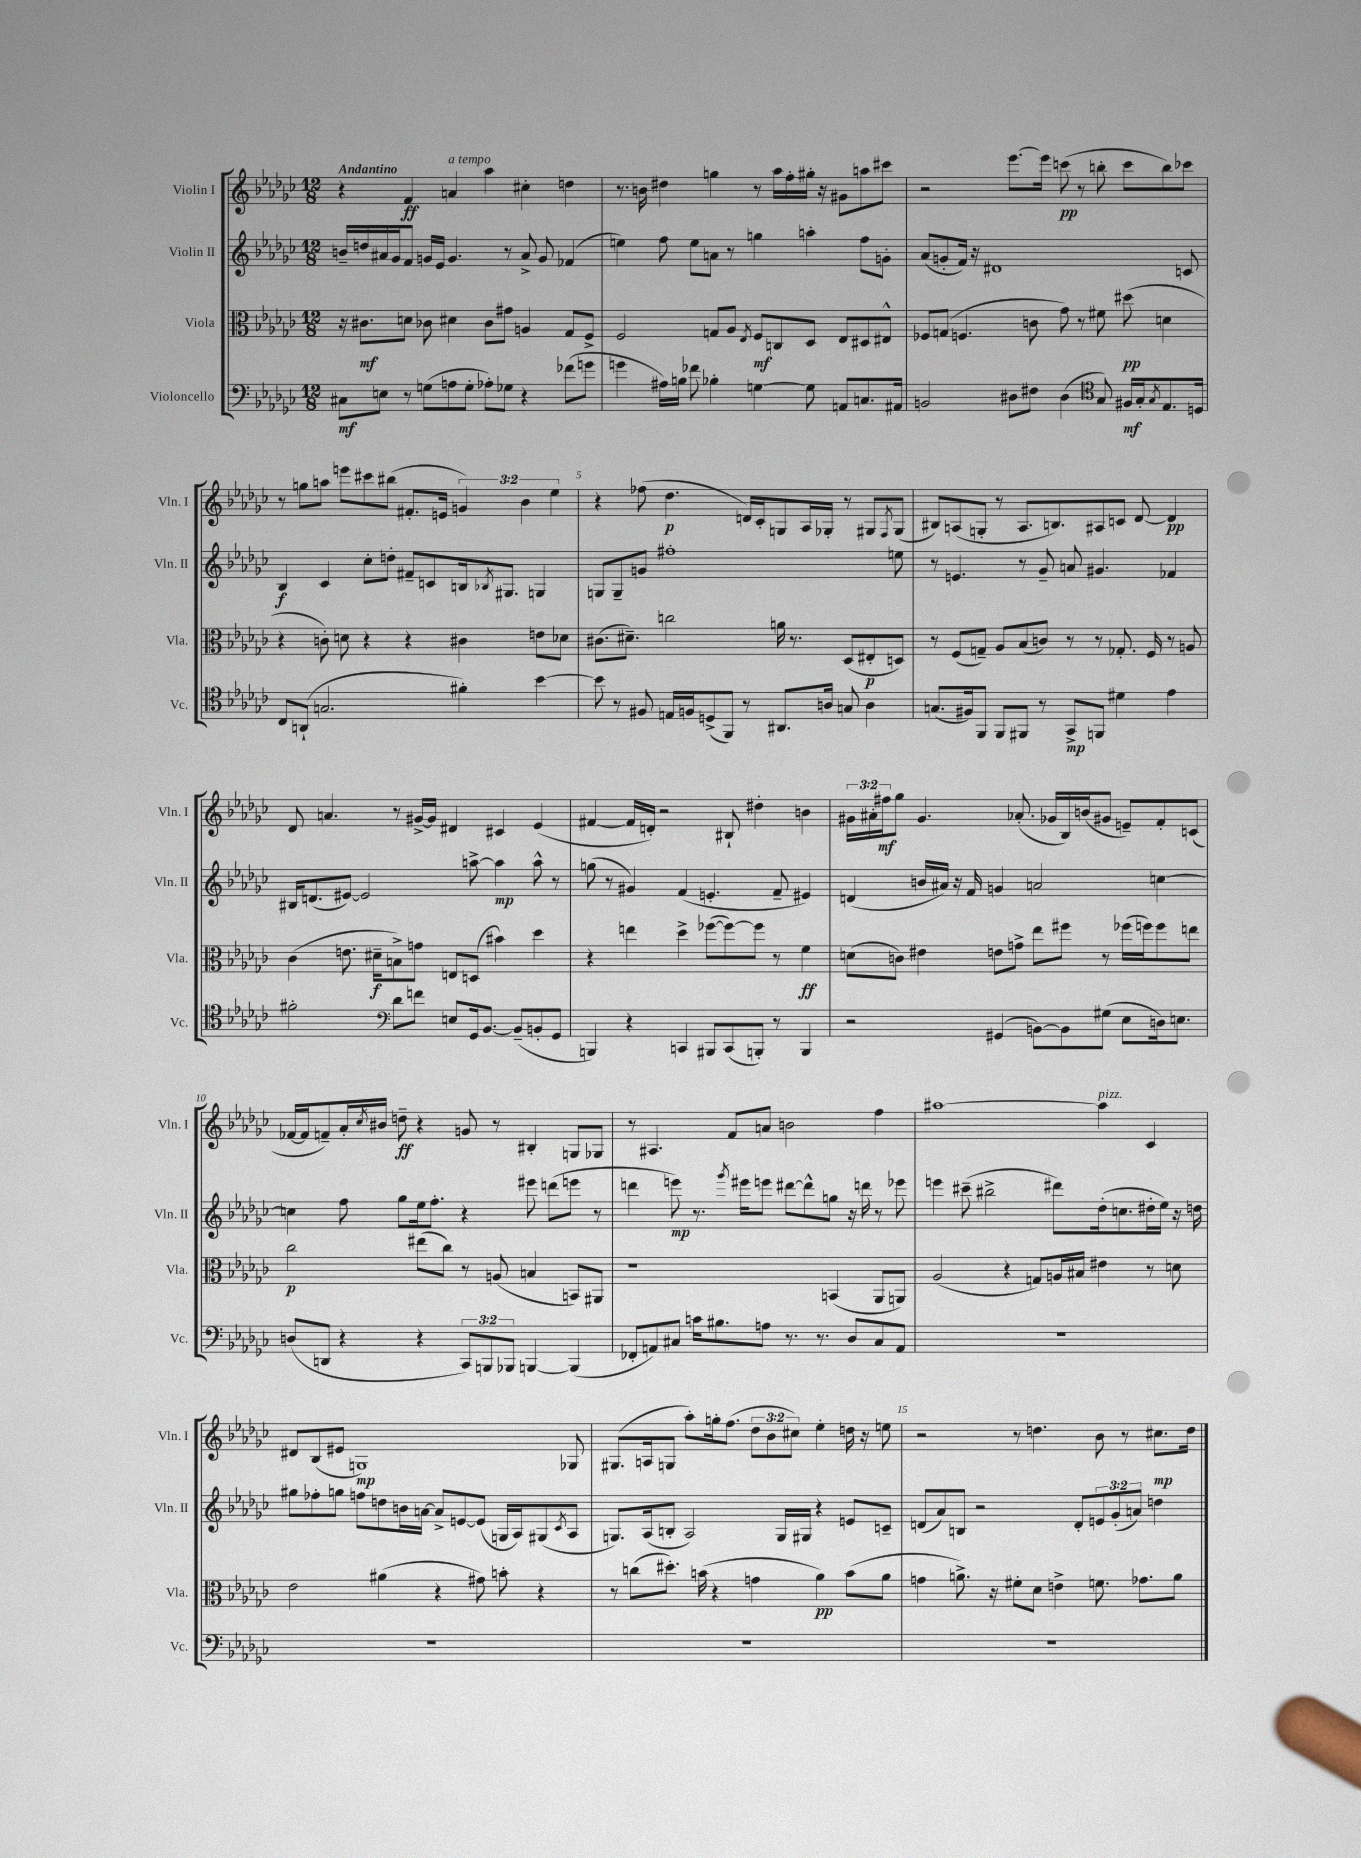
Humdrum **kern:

**kern	**dynam	**kern	**dynam	**kern	**dynam	**kern	**dynam
*part4	*part4	*part3	*part3	*part2	*part2	*part1	*part1
*staff4	*staff4	*staff3	*staff3	*staff2	*staff2	*staff1	*staff1
*I"Violoncello	*	*I"Viola	*	*I"Violin II	*	*I"Violin I	*
*I'Vc.	*	*I'Vla.	*	*I'Vln. II	*	*I'Vln. I	*
*clefF4	*	*clefC3	*	*clefG2	*	*clefG2	*
*k[b-e-a-d-g-c-]	*	*k[b-e-a-d-g-c-]	*	*k[b-e-a-d-g-c-]	*	*k[b-e-a-d-g-c-]	*
*M12/8	*	*M12/8	*	*M12/8	*	*M12/8	*
=1	=1	=1	=1	=1	=1	=1	=1
!	!	!	!	!	!	!LO:TX:a:B:t=Andantino	!
8C#X\L	mf	16r	.	16bn~/LL	.	4r	.
.	.	8.c#X\L	mf	16ddn/	.	.	.
8En\J	.	.	.	16a#X/	.	.	.
.	.	.	.	16g-/J	.	.	.
8r	.	8dn\J	.	8f/J	.	4f/	ff
(8Gn\L	.	8c-X\	.	16gn/LL	.	.	.
.	.	.	.	16e-/JJ	.	.	.
!	!	!	!	!	!	!LO:TX:a:i:t=a tempo	!
8An\	.	4d#X\	.	4.g/	.	4an/	.
8G'\J	.	.	.	.	.	.	.
8A-X'\L)	.	8c-\L	.	.	.	4aa-\	.
8G-X\J	.	8g#X\J	.	8r	.	.	.
4r	.	4An/	.	8a#^/	.	4cc#X'\	.
.	.	.	.	8g/	.	.	.
(8f-X\L	.	8G-/L	.	(4f-X/	.	4ddn\	.
8gn\J	.	8F^/J	.	.	.	.	.
=2	=2	=2	=2	=2	=2	=2	=2
4gn\	.	2F/	.	4een\)	.	8.r	.
.	.	.	.	.	.	16bn\	.
16A#X\LL)	.	.	.	8ff\	.	4dd#X\	.
16Bn\JJ	.	.	.	.	.	.	.
8f-X\	.	.	.	8ee\L	.	.	.
4B-X'\	.	8Gn/L	.	8an\J	.	4ggn\	.
.	.	8A-/J	.	8r	.	.	.
.	.	8qE-/	.	.	.	.	.
[4Gn\	.	8F/L	mf	4ggn\	.	8r	.
.	.	8Cn/	.	.	.	16aa-\LL	.
.	.	.	.	.	.	16ff'\	.
8G\]	.	8D-/J	.	4aan'\	.	16gg#X'\JJ	.
.	.	.	.	.	.	16r	.
8AAn/L	.	8E-/L	.	.	.	8g#X\L	.
8.Cn/	.	8D#X/	.	8ff\L	.	8aan\	.
.	.	8E#X^^/J	.	8gn'\J	.	8ccc#X\J	.
16AA#X/Jk	.	.	.	.	.	.	.
=3	=3	=3	=3	=3	=3	=3	=3
2BBn/	.	8F-X/L	.	(8a-/L	.	2r	.
.	.	(8Gn/J	.	8gn'/	.	.	.
.	.	4.Fn/	.	16f/Jk)	.	.	.
.	.	.	.	16r	.	.	.
.	.	.	.	1d#X	.	.	.
8D#X\L	.	.	.	.	.	[8.eee-\L	.
8F#X\J	.	8cn\	.	.	.	.	.
.	.	.	.	.	.	16eee-\Jk]	.
(4D#\	.	8g-\)	.	.	.	(8cccn\	pp
.	.	8r	.	.	.	8r	.
*clefC4	*	*	*	*	*	*	*
8G-/)	.	8f#X\	.	.	.	8bbn'\	.
16F#X/LL	mf	(8dd#X\	pp	.	.	8ccc\L	.
16G-'/J	.	.	.	.	.	.	.
8qG-/	.	.	.	.	.	.	.
8.E-/	.	4dn\	.	.	.	8bb\)	.
.	.	.	.	8cn/	.	8ccc-X\J	.
16Dn/Jk	.	.	.	.	.	.	.
!!LO:LB:g=z
=4	=4	=4	=4	=4	=4	=4	=4
8C-/L	.	4r	.	4B-/	f	8r	.
(8AAn`/J	.	.	.	.	.	8ggn\L	.
2.Gn/	.	8cn'\)	.	4c-/	.	8aan\J	.
.	.	8dn\	.	.	.	8eeen\L	.
.	.	4r	.	8cc-'\L	.	8ccc#X\	.
.	.	.	.	8ddn'\J	.	(8bb#X\J	.
.	.	4r	.	8f#X~/L	.	8.f#X'/L	.
.	.	.	.	8cn/	.	.	.
.	.	.	.	.	.	16en/Jk	.
4f#X'\)	.	4c#X\	.	16Bn/k	.	6gn/)	.
.	.	.	.	8qB-X/	.	.	.
.	.	.	.	8.G#X/J	.	.	.
.	.	.	.	.	.	6b-\	.
[4b-\	.	8en\L	.	4Gn/	.	.	.
.	.	.	.	.	.	6ee-\	.
.	.	8d-X\J	.	.	.	.	.
=5	=5	=5	=5	=5	=5	=5	=5
8b-\]	.	(8.c#X\L	.	8Gn/L	.	4r	.
8r	.	.	.	8G~/	.	.	.
.	.	8.d#X~\J)	.	.	.	.	.
8F#X/	.	.	.	8gn/J	.	(8ff-X\	.
16En/LL	.	2ccn\	.	1ff#X'	.	4.dd-\	p
16Fn/J	.	.	.	.	.	.	.
(8Dn^/	.	.	.	.	.	.	.
8FF/J)	.	.	.	.	.	.	.
8r	.	.	.	.	.	16dn/LL)	.
.	.	.	.	.	.	16c-'/J	.
8.AA#X/L	.	16an\	.	.	.	8Gn/	.
.	.	8.r	.	.	.	.	.
.	.	.	.	.	.	16A-/L	.
16An/Jk	.	.	.	.	.	16G-X'/JJ	.
8Gn/	.	(8D-/L	.	.	.	8r	.
4A\	.	8E#X'/	p	.	.	8G#X/L	.
.	.	.	.	.	.	8qF/	.
.	.	8Dn/J)	.	8een\	.	(8G#/J	.
=6	=6	=6	=6	=6	=6	=6	=6
(8.Gn/L	.	8r	.	8r	.	8B#X/L)	.
.	.	(8F/L	.	4.en/	.	(8An/	.
16F#X/k)	.	.	.	.	.	.	.
8FF/J	.	8Gn~/J)	.	.	.	8Gn'/J	.
8FF/L	.	8A-/L	.	.	.	8r	.
8FF#X/J	.	(8B-/	.	8r	.	8.A/L	.
8r	.	8cn/J)	.	8g-~/	.	.	.
.	.	.	.	.	.	8.Bn/)	.
8GG-^/L	mp	8r	.	8an/	.	.	.
8FFn/J	.	8r	.	4.g#X/	.	8A#X/	.
4d#X\	.	8.G-X'/	.	.	.	8cn/J	.
.	.	.	.	.	.	[8d-/	.
.	.	16F/	.	.	.	.	.
4e-\	.	8r	.	4f-X/	.	4d-/]	pp
.	.	8An/	.	.	.	.	.
!!LO:LB:g=z
=7	=7	=7	=7	=7	=7	=7	=7
2f#X'\	.	(4c-\	.	16B#X/KL	.	8d-/	.
.	.	.	.	(8.dn/	.	.	.
.	.	.	.	.	.	4.an/	.
.	.	8.en\	.	[8e#X/J)	.	.	.
.	.	.	.	2e#/]	.	.	.
.	.	16d#X~\KL	f	.	.	.	.
*clefF4	*	*	*	*	*	*	*
8d-\L	.	8Bn^\)	.	.	.	8r	.
8fn\J	.	8gn\J	.	.	.	[16g#X^/LL	.
.	.	.	.	.	.	16g#/JJ]	.
8En/L	.	8En/L	.	.	.	4d#X/	.
16GG-/k	.	(8Dn/J	.	[8aan^\	.	.	.
[8.BB-/J	.	.	.	.	.	.	.
.	.	4b#X\)	.	4aa\]	mp	4c#X/	.
(8BB-~/L]	.	.	.	.	.	.	.
8BBn'/	.	4dd-\	.	8aa^^\	.	(4e-/	.
8GG-/J	.	.	.	8r	.	.	.
=8	=8	=8	=8	=8	=8	=8	=8
4BBBn/)	.	4r	.	(8ggn\	.	[4f#X/	.
.	.	.	.	8r	.	.	.
4r	.	4een\	.	4g#X/)	.	16f#/LL]	.
.	.	.	.	.	.	16dn'/JJ)	.
.	.	.	.	.	.	2r	.
4CCn/	.	4dd-^\	.	(4f/	.	.	.
8BBB#X/L	.	([8ff-X\L	.	4.en'/	.	.	.
(8CC/	.	8ff-\_)	.	.	.	8B#X`/	.
8BBBn'/J)	.	8ff-\J]	.	.	.	4dd#X'\	.
8r	.	8r	.	8f~/	.	.	.
4BBB/	.	4f\	ff	4e#X/)	.	4bn\	.
=9	=9	=9	=9	=9	=9	=9	=9
2r	.	(8dn\L	.	(4dn/	.	24g#X\LL	.
.	.	.	.	.	.	24a#X'\	.
.	.	.	.	.	.	24ff#X\J	mf
.	.	8cn\J)	.	.	.	8gg-\J	.
.	.	4e#X\	.	16bn/LL	.	4.g#/	.
.	.	.	.	16a#X/JJ)	.	.	.
.	.	.	.	16r	.	.	.
.	.	.	.	16f/	.	.	.
(4GG#X/	.	8en\L	.	4gn/	.	.	.
.	.	8gn^\J	.	.	.	(8.a-X'/	.
[8BBn\L)	.	8ee-\L	.	2an/	.	.	.
.	.	.	.	.	.	16g-X/LL	.
8BB\]	.	8ff#X\J	.	.	.	16B-/)	.
.	.	.	.	.	.	(16bn/J	.
(8G#X\J	.	8r	.	.	.	8g#X/J	.
8E-\L	.	(16ff-X\LL	.	.	.	8en~/L)	.
.	.	16ffn\J)	.	.	.	.	.
16Dn\k)	.	8ff\	.	[4ccn\	.	8f'/	.
8.En\J	.	.	.	.	.	.	.
.	.	8een\J	.	.	.	(8cn/J	.
!!LO:LB:g=z
=10	=10	=10	=10	=10	=10	=10	=10
(8Dn/L	.	2cc-\	p	4ccn\]	.	[16f-X/LL	.
.	.	.	.	.	.	16f-/J]	.
8DDn/J	.	.	.	.	.	8fn~/)	.
4r	.	.	.	8ff\	.	16a-'/L	.
.	.	.	.	.	.	8qcc-/	.
.	.	.	.	.	.	16b#X/JJ	.
.	.	.	.	8gg-\L	.	8ddn~\	ff
4r	.	(8ee#X\L	.	16ee-\k	.	4r	.
.	.	.	.	8.ff'\J	.	.	.
.	.	8cc-\J)	.	.	.	.	.
12CC-/L)	.	8r	.	4r	.	8gn/	.
12BBBn/	.	.	.	.	.	.	.
.	.	(8An/	.	.	.	8r	.
12BBB-X/J	.	.	.	.	.	.	.
[4BBBn/	.	4Bn/	.	8eee#X\	.	4B#X'/	.
.	.	.	.	(8dddn\L	.	.	.
(4BBB/]	.	8BBn/L)	.	8eeen\J	.	8Gn/L	.
.	.	8AA#X/J	.	8r	.	8G-X/J	.
=11	=11	=11	=11	=11	=11	=11	=11
8FF-X'/L	.	1r	.	4dddn\	.	8r	.
8AAn/)	.	.	.	.	.	4.A#X/	.
8C#X/J	.	.	.	8eeen\)	mp	.	.
16cn\KL	.	.	.	8.r	.	.	.
8.B#X\	.	.	.	.	.	.	.
.	.	.	.	.	.	8f/L	.
.	.	.	.	8qggg-/	.	.	.
.	.	.	.	16eee#X\KL	.	.	.
8An\J	.	.	.	8eeen\J	.	8an/J	.
8.r	.	.	.	[8ddd#X\L	.	2bn\	.
.	.	.	.	8ddd#^^\]	.	.	.
8.r	.	.	.	.	.	.	.
.	.	(4BBn/	.	8ggn\J	.	.	.
8D-/L	.	.	.	16r	.	.	.
.	.	.	.	16dddn\	.	.	.
8C#/	.	8AA-/L	.	8r	.	4ff\	.
8AA/J	.	8AAn/J)	.	8eee-X\	.	.	.
=12	=12	=12	=12	=12	=12	=12	=12
1.r	.	(2A-/	.	4eeen\	.	[1aa#X	.
.	.	.	.	(8ccc#X~\	.	.	.
.	.	.	.	2bb#X^\	.	.	.
.	.	4r	.	.	.	.	.
.	.	8Gn/L)	.	.	.	.	.
.	.	16An/L	.	8ddd#X\L)	.	.	.
.	.	16B#X/JJ	.	.	.	.	.
!	!	!	!	!	!	!LO:TX:a:i:t=pizz.	!
.	.	4e#X\	.	(16dd-'\k	.	4aa#\]	.
.	.	.	.	8.ccn\	.	.	.
.	.	8r	.	16dd#X'\L	.	4c-/	.
.	.	.	.	16ee-\JJ)	.	.	.
.	.	8dn\	.	16r	.	.	.
.	.	.	.	16ddn\	.	.	.
!!LO:LB:g=z
=13	=13	=13	=13	=13	=13	=13	=13
1.r	.	2e-\	.	8gg#X\L	.	8d#X/L	.
.	.	.	.	8ff-X'\	.	(8B-/	.
.	.	.	.	8ggn\J	.	8e#X/J	.
.	.	.	.	8ffn\L	.	1Gn)	mp
.	.	(4a#X\	.	8ddn\	.	.	.
.	.	.	.	16bn\L	.	.	.
.	.	.	.	[16an\JJ	.	.	.
.	.	4r	.	8a^/L]	.	.	.
.	.	.	.	[8en/	.	.	.
.	.	8g#X\)	.	(8e/J]	.	.	.
.	.	8bn'\	.	16Gn/LL	.	.	.
.	.	.	.	16A-/J)	.	.	.
.	.	4r	.	(8G#X/	.	.	.
.	.	.	.	8qc-/	.	.	.
.	.	.	.	8A-/J	.	8G-X/	.
=14	=14	=14	=14	=14	=14	=14	=14
1.r	.	8r	.	8.Gn/L)	.	(8.G#X/L	.
.	.	(8ccn\L	.	.	.	.	.
.	.	.	.	(16A-/k	.	16An/k	.
.	.	8.dd#X'\J)	.	8Bn'/J	.	8Gn/J	.
.	.	.	.	2A-/)	.	8aa-'\L)	.
.	.	(16bn\	.	.	.	.	.
.	.	4r	.	.	.	16ggn'\k	.
.	.	.	.	.	.	(8.ff\J	.
.	.	4gn\	.	.	.	12dd-\L	.
.	.	.	.	.	.	12b-\	.
.	.	.	.	16G/LL	.	.	.
.	.	.	.	.	.	12cc#X\J)	.
.	.	.	.	16G#X/JJ	.	.	.
.	.	4a-\)	pp	4r	.	4ee-'\	.
.	.	(8b\L	.	8en/L	.	16ddn\	.
.	.	.	.	.	.	16r	.
.	.	8a-\J	.	8cn~/J	.	8een\	.
=15	=15	=15	=15	=15	=15	=15	=15
1.r	.	4gn\	.	(8dn/L	.	2r	.
.	.	.	.	8a-/)	.	.	.
.	.	8.an^\)	.	8Bn/J	.	.	.
.	.	.	.	2r	.	.	.
.	.	16r	.	.	.	.	.
.	.	8f#X'\L	.	.	.	8r	.
.	.	8d-\J	.	.	.	4.ddn\	.
.	.	4en^\	.	.	.	.	.
.	.	.	.	8d'/L	.	.	.
.	.	8.fn\	.	12en/	.	8b-\	.
.	.	.	.	(12g-'/	.	.	.
.	.	.	.	.	.	8r	.
.	.	.	.	12an/J)	.	.	.
.	.	8.g-X\L	.	.	.	.	.
.	.	.	.	4ddn\	.	8.cc#X\L	mp
.	.	8a\J	.	.	.	.	.
.	.	.	.	.	.	16dd\Jk	.
==	==	==	==	==	==	==	==
*-	*-	*-	*-	*-	*-	*-	*-
